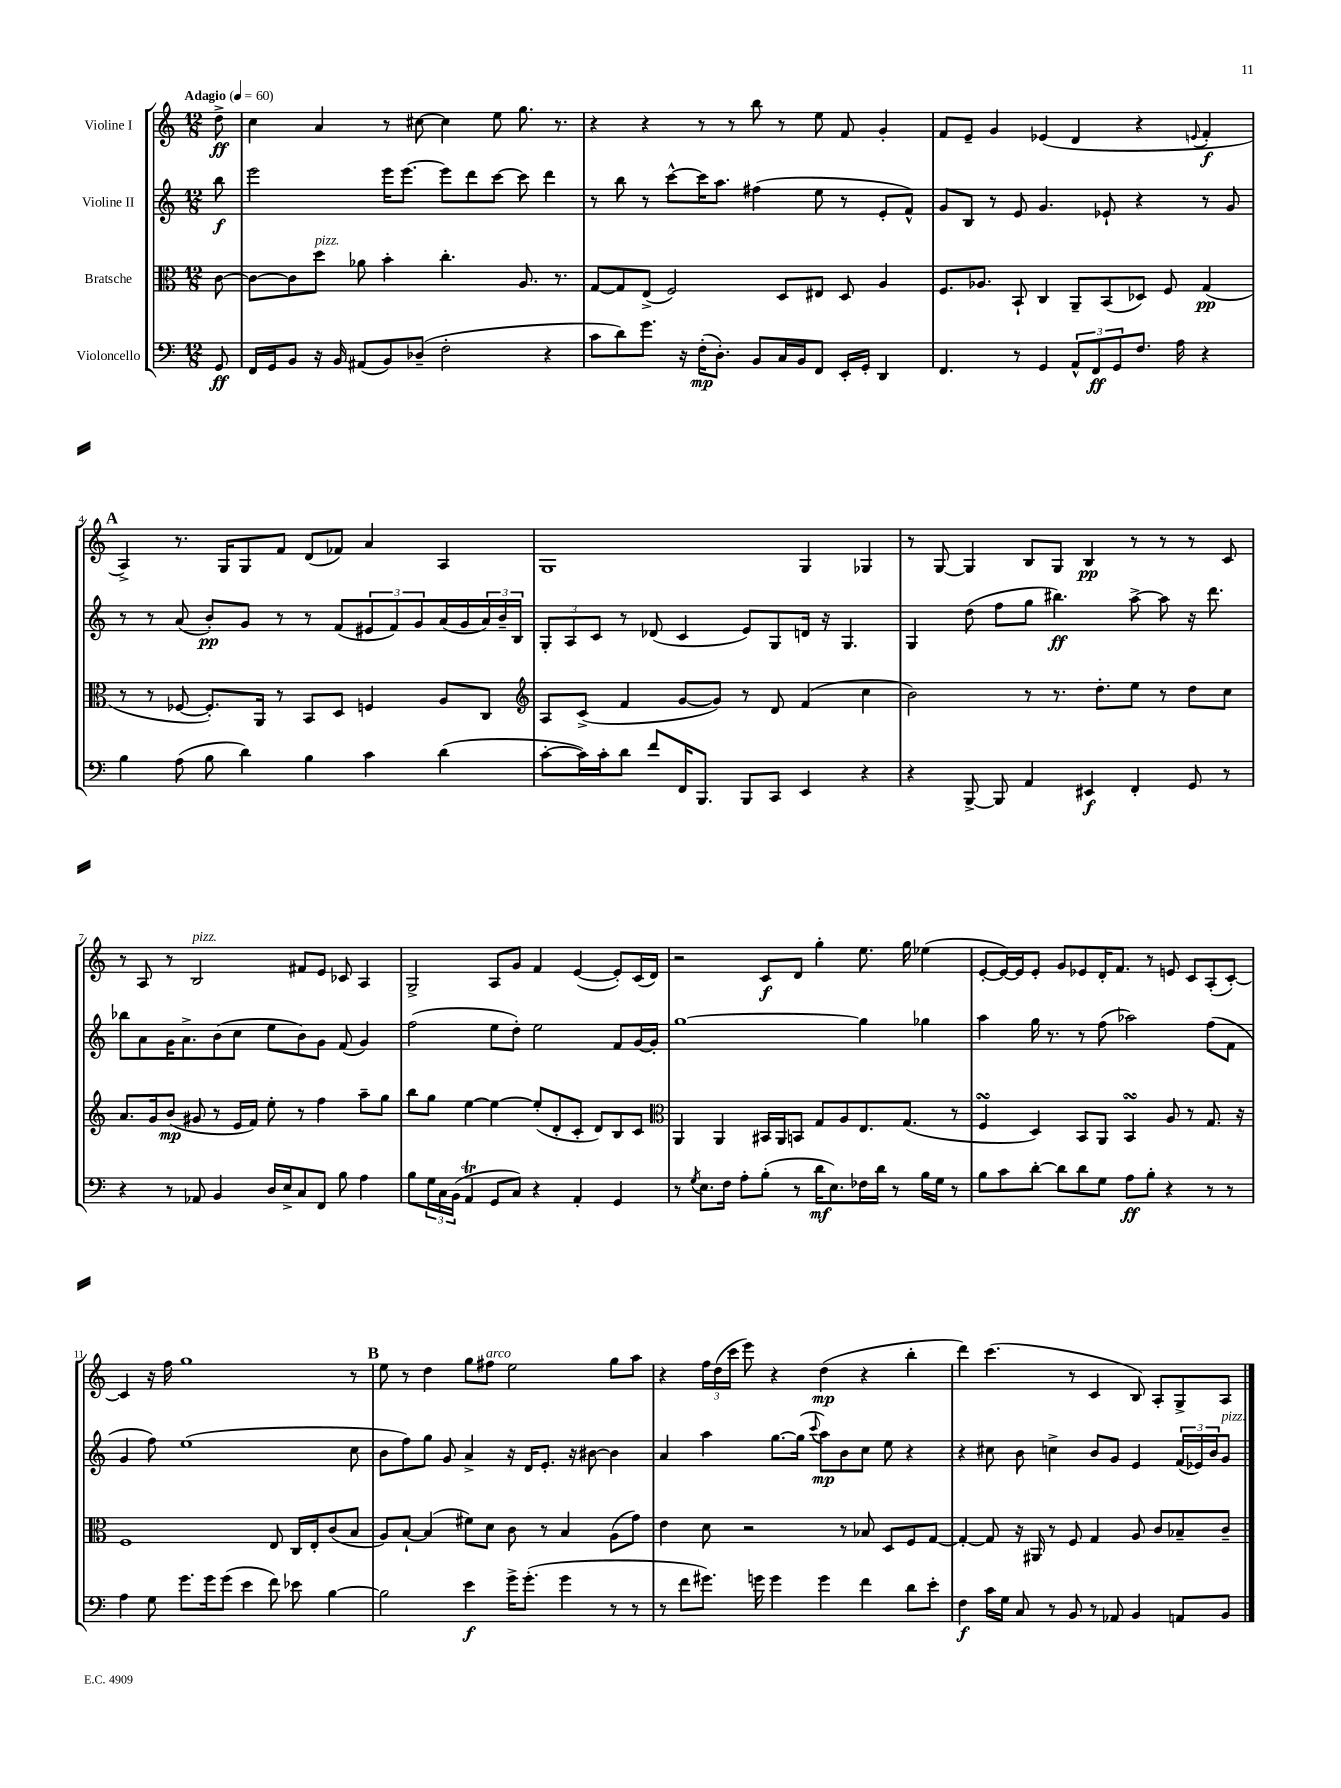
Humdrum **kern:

**kern	**dynam	**kern	**dynam	**kern	**dynam	**kern	**dynam
*part4	*part4	*part3	*part3	*part2	*part2	*part1	*part1
*staff4	*staff4	*staff3	*staff3	*staff2	*staff2	*staff1	*staff1
*I"Violoncello	*	*I"Bratsche	*	*I"Violine II	*	*I"Violine I	*
*clefF4	*	*clefC3	*	*clefG2	*	*clefG2	*
*k[]	*	*k[]	*	*k[]	*	*k[]	*
*M12/8	*	*M12/8	*	*M12/8	*	*M12/8	*
*MM60	*	*MM60	*	*MM60	*	*MM60	*
=	=	=	=	=	=	=	=
!	!	!	!	!	!	!LO:TX:a:B:t=Adagio	!
8GG/	ff	[8c\	.	8bb\	f	8dd^\	ff
=1	=1	=1	=1	=1	=1	=1	=1
16FF/LL	.	8c\L_	.	2eee\	.	4cc\	.
16GG/J	.	.	.	.	.	.	.
8BB/J	.	8c\]	.	.	.	.	.
!	!	!LO:TX:a:i:t=pizz.	!	!	!	!	!
16r	.	8dd\J	.	.	.	4a/	.
16BB/	.	.	.	.	.	.	.
(8AA#X/L	.	8a-X\	.	.	.	.	.
8BB/)	.	4b'\	.	16eee\KL	.	8r	.
.	.	.	.	[8.eee\J	.	.	.
(8D-X~/J	.	.	.	.	.	[8cc#X\	.
2F'\	.	4.cc'\	.	8eee\L]	.	4cc#\]	.
.	.	.	.	8ddd\	.	.	.
.	.	.	.	[8ccc\J	.	8ee\	.
.	.	8.A/	.	8ccc\]	.	8.gg\	.
4r	.	.	.	4ddd\	.	.	.
.	.	8.r	.	.	.	8.r	.
=2	=2	=2	=2	=2	=2	=2	=2
8c\L	.	[8G/L	.	8r	.	4r	.
8d\)	.	8G/]	.	8bb\	.	.	.
8.g\J	.	(8E^/J	.	8r	.	4r	.
.	.	2F/)	.	[8ccc^^\L	.	.	.
16r	.	.	.	.	.	.	.
(16F'\KL	mp	.	.	16ccc\K]	.	8r	.
8.D'\J)	.	.	.	8.aa\J	.	.	.
.	.	.	.	.	.	8r	.
8BB/L	.	.	.	(4ff#X\	.	8bb\	.
16C/L	.	8D/L	.	.	.	8r	.
16BB/J	.	.	.	.	.	.	.
8FF/J	.	8E#X/J	.	8ee\	.	8ee\	.
16EE'/LL	.	8D/	.	8r	.	8f/	.
16GG'/JJ	.	.	.	.	.	.	.
4DD/	.	4A/	.	8e'/L	.	4g'/	.
.	.	.	.	8f^^/J)	.	.	.
=3	=3	=3	=3	=3	=3	=3	=3
4.FF/	.	8.F/L	.	8g/L	.	8f/L	.
.	.	.	.	8B/J	.	8e~/J	.
.	.	8.A-X/J	.	.	.	.	.
.	.	.	.	8r	.	4g/	.
8r	.	8BB`/	.	8e/	.	.	.
4GG/	.	4C/	.	4.g/	.	(4e-X/	.
12AA^^/L	.	8AA~/L	.	.	.	4d/	.
12FF/	ff	.	.	.	.	.	.
.	.	(8BB/	.	8e-X`/	.	.	.
12GG/	.	.	.	.	.	.	.
8.F/J	.	8D-X/J)	.	4r	.	4r	.
.	.	8F/	.	.	.	.	.
16A\	.	.	.	.	.	.	.
.	.	.	.	.	.	8qqen/	.
4r	.	(4G/	pp	8r	.	4f'/	f
.	.	.	.	8g/	.	.	.
!!LO:LB:g=z
!!LO:REH:place=s1:t=A
=4	=4	=4	=4	=4	=4	=4	=4
4B\	.	8r	.	8r	.	4A^/)	.
.	.	8r	.	8r	.	.	.
(8A\	.	[8F-X/	.	(8a/	.	8.r	.
8B\	.	8.F-'/L])	.	8b'/L)	pp	.	.
.	.	.	.	.	.	16G/KL	.
4d\)	.	.	.	8g/J	.	8G/	.
.	.	16AA/Jk	.	.	.	.	.
.	.	8r	.	8r	.	8f/J	.
4B\	.	8BB/L	.	8r	.	(8d/L	.
.	.	8D/J	.	(8f/L	.	8f-X/J)	.
4c\	.	4Fn/	.	12e#X/	.	4a/	.
.	.	.	.	12f/)	.	.	.
.	.	.	.	12g/	.	.	.
(4d\	.	8A/L	.	(16a/L	.	4A/	.
.	.	.	.	16g/	.	.	.
.	.	8C/J	.	24a/)	.	.	.
.	.	.	.	24b~/	.	.	.
.	.	.	.	24B/JJ	.	.	.
=5	=5	=5	=5	=5	=5	=5	=5
*	*	*clefG2	*	*	*	*	*
[8c'\L	.	8A/L	.	12G'/L	.	1G	.
.	.	.	.	12A/	.	.	.
16c\L])	.	(8c^/J	.	.	.	.	.
.	.	.	.	12c/J	.	.	.
16c'\J	.	.	.	.	.	.	.
8d\J	.	4f/	.	8r	.	.	.
8f/L	.	.	.	(8d-X/	.	.	.
16FF/K	.	[8g/L	.	4c/	.	.	.
8.BBB/J	.	.	.	.	.	.	.
.	.	8g/J])	.	.	.	.	.
8BBB/L	.	8r	.	8e/L)	.	.	.
8CC/J	.	8d/	.	8G/	.	.	.
4EE/	.	(4f/	.	16dn/Jk	.	4G/	.
.	.	.	.	16r	.	.	.
.	.	.	.	4.G/	.	.	.
4r	.	4cc\	.	.	.	4G-X/	.
=6	=6	=6	=6	=6	=6	=6	=6
4r	.	2b\)	.	4G/	.	8r	.
.	.	.	.	.	.	[8G/	.
[8BBB^/	.	.	.	(8dd\	.	4G/]	.
8BBB/]	.	.	.	8ff\L	.	.	.
4AA/	.	8r	.	8gg\J	.	8B/L	.
.	.	8.r	.	4.bb#X\)	ff	8G/J	.
4EE#X/	f	.	.	.	.	4B/	pp
.	.	8.dd'\L	.	.	.	.	.
4FF'/	.	8ee\J	.	[8aa^\	.	8r	.
.	.	8r	.	8aa\]	.	8r	.
8GG/	.	8dd\L	.	16r	.	8r	.
.	.	.	.	8.ddd\	.	.	.
8r	.	8cc\J	.	.	.	8c/	.
!!LO:LB:g=z
=7	=7	=7	=7	=7	=7	=7	=7
4r	.	8.a/L	.	8bb-X\L	.	8r	.
.	.	.	.	8a\	.	8A/	.
.	.	16g/k	.	.	.	.	.
8r	.	(8b/J	mp	16g\K	.	8r	.
.	.	.	.	8.a^\	.	.	.
!	!	!	!	!	!	!LO:TX:a:i:t=pizz.	!
8AA-X/	.	8g#X/	.	.	.	2B/	.
4BB/	.	8r	.	(8b\	.	.	.
.	.	16e/LL	.	8cc\J	.	.	.
.	.	16f/JJ)	.	.	.	.	.
16D/LL	.	8ee'\	.	8ee\L	.	.	.
16E^/J	.	.	.	.	.	.	.
8C/	.	8r	.	8b\)	.	8f#X/L	.
8FF/J	.	4ff\	.	8g\J	.	8e/J	.
8B\	.	.	.	(8f/	.	8c-X/	.
4A\	.	8aa~\L	.	4g/)	.	4A/	.
.	.	8gg\J	.	.	.	.	.
=8	=8	=8	=8	=8	=8	=8	=8
8B\L	.	8bb\L	.	(2ff\	.	2G^/	.
24G\L	.	8gg\J	.	.	.	.	.
24C\	.	.	.	.	.	.	.
(24BB\JJ	.	.	.	.	.	.	.
4AAT/	.	[4ee\	.	.	.	.	.
8GG/L	.	4ee\_	.	8ee\L	.	8A/L	.
8C/J)	.	.	.	8dd'\J)	.	8g/J	.
4r	.	(8ee'/L]	.	2ee\	.	4f/	.
.	.	8d'/	.	.	.	.	.
4AA'/	.	8c'/J	.	.	.	([4e/	.
.	.	8d/L)	.	.	.	.	.
4GG/	.	8B/	.	8f/L	.	8e'/L])	.
.	.	8c/J	.	[16g/L	.	(16c/L	.
.	.	.	.	16g'/JJ]	.	16d/JJ)	.
=9	=9	=9	=9	=9	=9	=9	=9
*	*	*clefC3	*	*	*	*	*
8r	.	4AA/	.	[1gg	.	2r	.
8qG/	.	.	.	.	.	.	.
8.E\L	.	.	.	.	.	.	.
.	.	4AA/	.	.	.	.	.
16F\Jk	.	.	.	.	.	.	.
8A'\L	.	.	.	.	.	.	.
(8B'\J	.	16BB#X/LL	.	.	.	8c/L	f
.	.	16AA/J	.	.	.	.	.
8r	.	8BBn/J	.	.	.	8d/J	.
16d\KL	mf	8G/L	.	.	.	4gg'\	.
8.E\)	.	.	.	.	.	.	.
.	.	8A/	.	.	.	.	.
16F-X\L	.	8.E/	.	4gg\]	.	8.ee\	.
16d\JJ	.	.	.	.	.	.	.
8r	.	.	.	.	.	.	.
.	.	(8.G/J	.	.	.	16gg\	.
16B\LL	.	.	.	4gg-X\	.	(4ee-X\	.
16G\JJ	.	.	.	.	.	.	.
8r	.	8r	.	.	.	.	.
=10	=10	=10	=10	=10	=10	=10	=10
8B\L	.	4FsSSs/	.	4aa\	.	[8e'/L	.
8c\	.	.	.	.	.	16e/L_)	.
.	.	.	.	.	.	16e/J]	.
[8d'\J	.	4D/)	.	16gg\	.	8e'/J	.
.	.	.	.	8.r	.	.	.
8d\L]	.	.	.	.	.	8g/L	.
8d\	.	8BB/L	.	8r	.	8e-X/	.
8G\J	.	8AA/J	.	(8ff\	.	16d'/K	.
.	.	.	.	.	.	8.f/J	.
8A\L	ff	4BBsSsS/	.	2aa-X\)	.	.	.
8B'\J	.	.	.	.	.	8r	.
4r	.	8A/	.	.	.	8en/	.
.	.	8r	.	.	.	8c/L	.
8r	.	8.G/	.	(8ff\L	.	(8A'/	.
8r	.	.	.	8f\J	.	[8c'/J)	.
.	.	16r	.	.	.	.	.
!!LO:LB:g=z
=11	=11	=11	=11	=11	=11	=11	=11
4A\	.	1F	.	4g/	.	4c/]	.
8G\	.	.	.	8ff\)	.	16r	.
.	.	.	.	.	.	16ff\	.
8.g\L	.	.	.	(1ee	.	1gg	.
16g\k	.	.	.	.	.	.	.
(8g\J	.	.	.	.	.	.	.
4e\	.	.	.	.	.	.	.
8f\)	.	8E/	.	.	.	.	.
8e-X\	.	16C/LL	.	.	.	.	.
.	.	16E'/J	.	.	.	.	.
[4B\	.	(8c/	.	.	.	.	.
.	.	8B/J	.	8cc\	.	8r	.
!!LO:REH:place=s1:t=B
=12	=12	=12	=12	=12	=12	=12	=12
2B\]	.	8A/L)	.	8b\L	.	8ee\	.
.	.	[8B`/J	.	8ff\)	.	8r	.
.	.	(4B/]	.	8gg\J	.	4dd\	.
.	.	.	.	8g/	.	.	.
4e\	f	8f#X\L)	.	4a^/	.	8gg\L	.
!	!	!	!	!	!	!LO:TX:a:i:t=arco	!
.	.	8d\J	.	.	.	8ff#X\J	.
16g^\KL	.	8c\	.	16r	.	2ee\	.
(8.g'\J	.	.	.	16d/KL	.	.	.
.	.	8r	.	8.e'/J	.	.	.
4g\	.	4B/	.	.	.	.	.
.	.	.	.	16r	.	.	.
.	.	.	.	[8b#X\	.	.	.
8r	.	(8A\L	.	4b#\]	.	8gg\L	.
8r	.	8g\J)	.	.	.	8aa\J	.
=13	=13	=13	=13	=13	=13	=13	=13
8r	.	4e\	.	4a/	.	4r	.
8f\L	.	.	.	.	.	.	.
8.g#X\J)	.	8d\	.	4aa\	.	24ff\LL	.
.	.	.	.	.	.	(24dd\	.
.	.	.	.	.	.	24ccc\JJ	.
.	.	2r	.	.	.	8eee\)	.
16gn\	.	.	.	.	.	.	.
4g\	.	.	.	[8.gg\L	.	4r	.
.	.	.	.	(16gg\Jk]	.	.	.
.	.	.	.	8qqccc/	.	.	.
4g\	.	.	.	8aa\L)	mp	(4dd\	mp
.	.	8r	.	8b\	.	.	.
4f\	.	8B-X/	.	8cc\J	.	4r	.
.	.	8D/L	.	8ee\	.	.	.
8d\L	.	8F/	.	4r	.	4bb'\	.
8e'\J	.	[8G/J	.	.	.	.	.
=14	=14	=14	=14	=14	=14	=14	=14
4F\	f	4G'/_	.	4r	.	4ddd\)	.
16c\LL	.	8G/]	.	8cc#X\	.	(4.ccc\	.
16G\JJ	.	.	.	.	.	.	.
8C/	.	16r	.	8b\	.	.	.
.	.	16AA#X/	.	.	.	.	.
8r	.	8r	.	4ccn^\	.	.	.
8BB/	.	8F/	.	.	.	8r	.
8r	.	4G/	.	8b/L	.	4c/	.
8AA-X/	.	.	.	8g/J	.	.	.
4BB/	.	8A/	.	4e/	.	8B/)	.
.	.	8c/L	.	.	.	8A'/L	.
8AAn/L	.	8B-X~/	.	(24f/LL	.	8G^/	.
.	.	.	.	24e-X/)	.	.	.
.	.	.	.	24b/J	.	.	.
!	!	!	!	!LO:TX:a:i:t=pizz.	!	!	!
8BB/J	.	8c~/J	.	8g/J	.	8A/J	.
==	==	==	==	==	==	==	==
*-	*-	*-	*-	*-	*-	*-	*-
